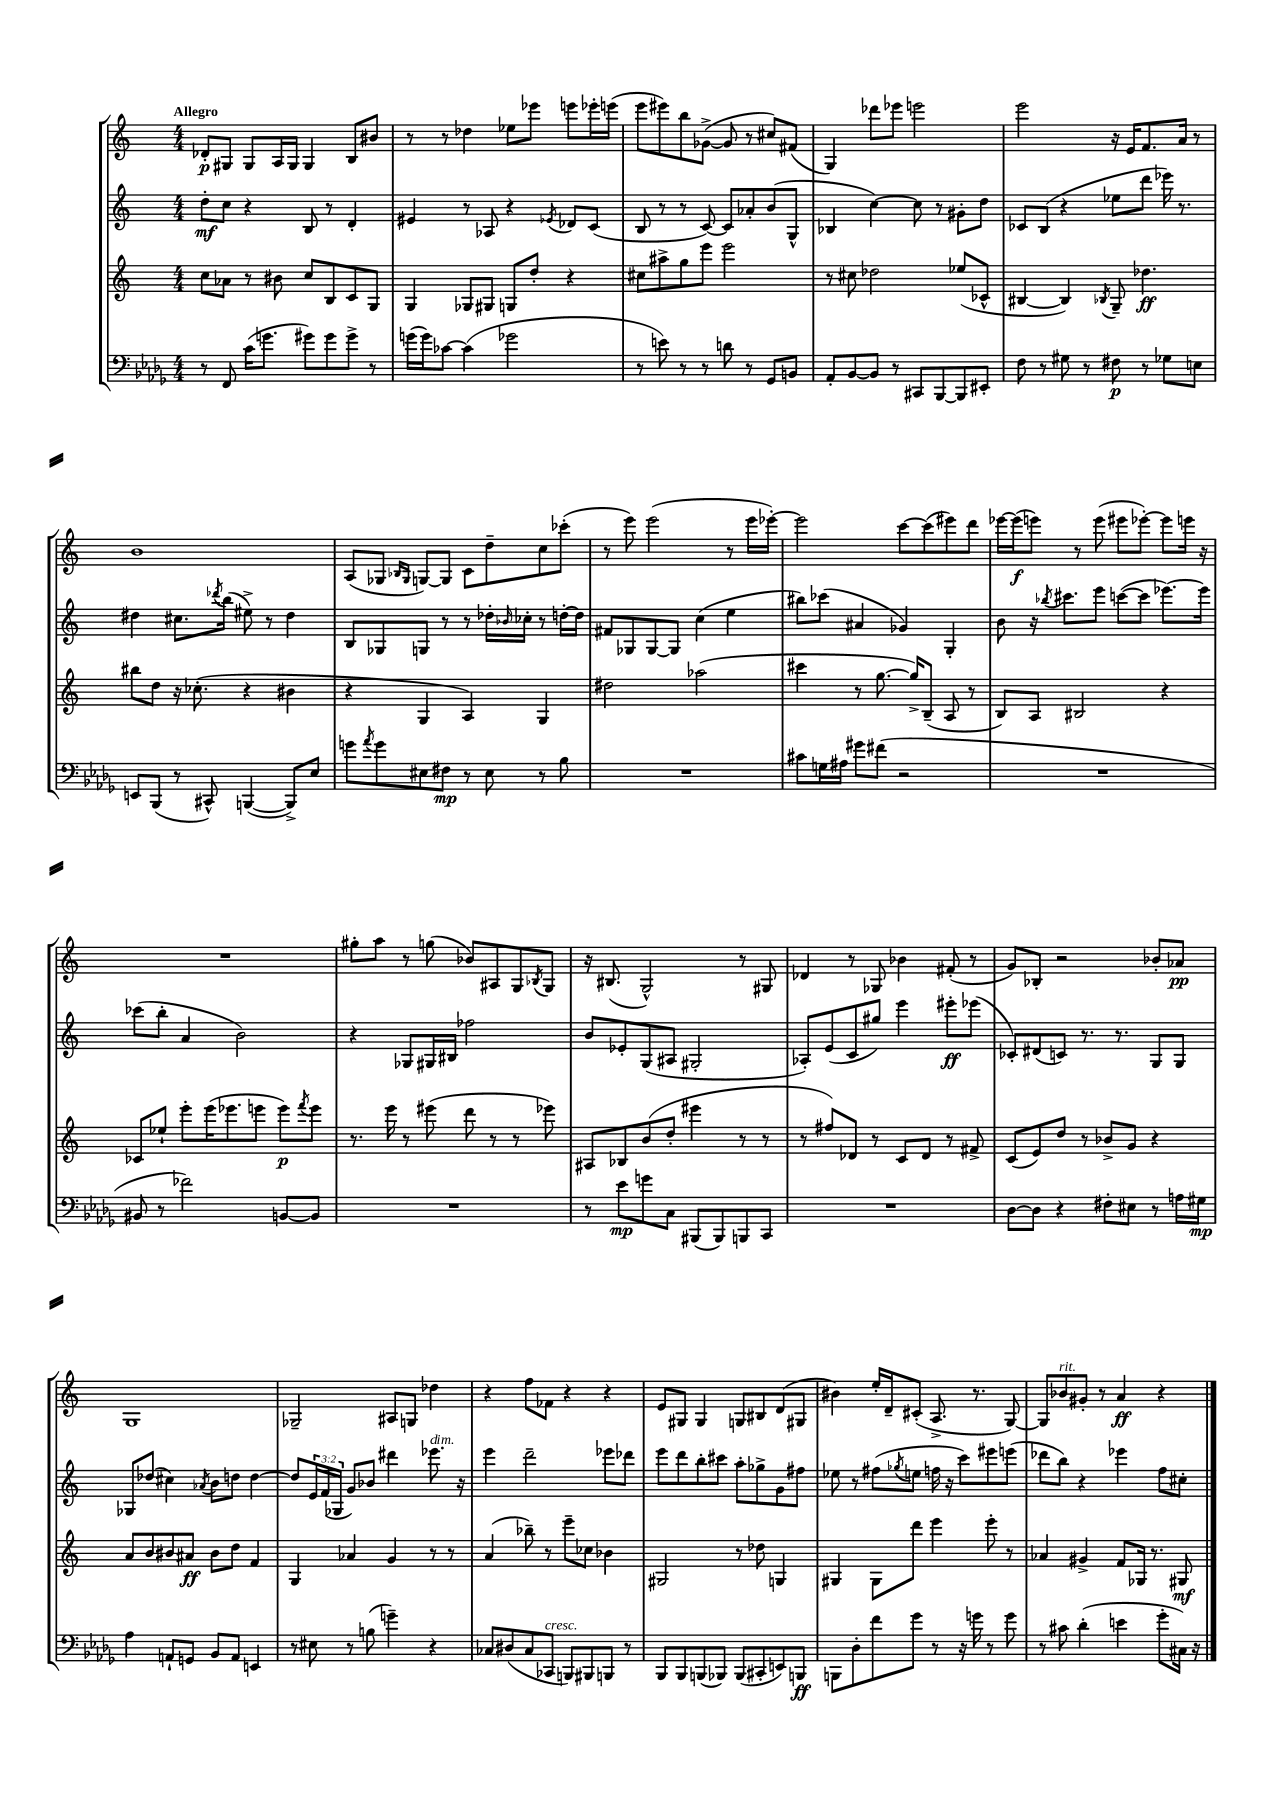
<<
\new StaffGroup <<
\new Staff = "s0" {
    \clef treble \key c \major \numericTimeSignature \time 4/4 \tempo "Allegro"
    des'8-.\p gis8 gis8 a16 gis16 gis4 b8 bis'8 |
    r8 r8 des''4 ees''8 ees'''8 e'''8 ees'''16-. e'''16( |
    e'''8 eis'''8) b''8 ges'8~->( ges'8 r8 cis''8) fis'8( |
    g4) des'''8 ees'''8 e'''2 |
    e'''2 r16 e'16 f'8. a'16 r8 |
    b'1 |
    a8( ges8 \grace { bes16 ges16 } g8~) g8 c'8 d''8-- c''8 ces'''8-.( |
    r8 e'''8) e'''2( r8 e'''16 ees'''16~-.) |
    ees'''2 c'''8~ c'''8( eis'''8) d'''8 |
    ees'''16~ ees'''16\f( e'''8) r8 e'''8( eis'''8 ees'''8~-.) ees'''8 e'''16 r16 |
    R1 |
    gis''8-. a''8 r8 g''8( bes'8) ais8 g8 \acciaccatura { bes8 } g8 |
    r16 bis8.( g2-^) r8 gis8 |
    des'4 r8 ges8 bes'4 fis'8-.( r8 |
    g'8) bes8-. r2 bes'8-. aes'8\pp |
    g1 |
    ges2-- ais8 g8 des''4 |
    r4 f''8 fes'8 r4 r4 |
    e'8 gis8 gis4 g8 bis8 d'8( gis8 |
    bis'4) e''16-. d'16-- cis'8-.( a8.-> r8. g8~) |
    g8 bes'8^\markup { \italic "rit." } gis'8-. r8 a'4\ff r4 \bar "|." |
}
\new Staff = "s1" {
    \clef treble \key c \major \numericTimeSignature \time 4/4 \override Staff.TupletNumber.text = #tuplet-number::calc-fraction-text
    d''8-.\mf c''8 r4 b8 r8 d'4-. |
    eis'4 r8 aes8 r4 \acciaccatura { ees'8 } des'8 c'8( |
    b8 r8 r8 c'8~) c'8 aes'8-. b'8( g8-^ |
    bes4 c''4~) c''8 r8 gis'8-. d''8 |
    ces'8 b8( r4 ees''8 d'''8 ees'''16) r8. |
    dis''4 cis''8. \acciaccatura { des'''8 } b''16( eis''8->) r8 dis''4 |
    b8 ges8 g8 r8 r8 des''16-. \grace { bes'16 } ces''16-. r8 d''16~-. d''16 |
    fis'8 ges8 ges8~ ges8 c''4( e''4 |
    bis''8) ces'''8( ais'4 ges'4) g4-. |
    b'8 r16 \acciaccatura { bes''8 } cis'''8. e'''8 c'''8~( c'''8 ees'''8.~) ees'''16 |
    ces'''8( b''8-. a'4 b'2) |
    r4 ges8 gis16 bis16 fes''2 |
    b'8 ees'8-. g8( ais8 gis2-. |
    aes8-.) e'8( c'8 gis''8) e'''4 eis'''8-.\ff ees'''8( |
    ces'8-.) dis'8( c'8) r8. r8. g8 g8 |
    ges8 des''8( cis''4) \acciaccatura { aes'8 } b'8 d''8 d''4~ |
    d''8 \tuplet 3/2 { e'16 f'16( ges16 } g'8) bes'8 dis'''4 ees'''8.^\markup { \italic "dim." } r16 |
    e'''4 d'''2-- ees'''8 des'''8 |
    e'''8 d'''8 b''8-. cis'''8 a''8-. ges''8-> g'8 fis''8 |
    ees''8 r8 fis''8( \acciaccatura { ges''8 } e''8 f''16 r16 c'''8) eis'''8 e'''8( |
    des'''8 b''8) r4 ees'''4 f''8 cis''8-. \bar "|." |
}
\new Staff = "s2" {
    \clef treble \key c \major \numericTimeSignature \time 4/4
    c''8 aes'8 r8 bis'8 c''8 b8 c'8 g8 |
    g4 ges8 gis8 g8 d''8-. r4 |
    cis''8 ais''8-> g''8 e'''8 e'''2 |
    r8 cis''8 des''2 ees''8( ces'8-^ |
    bis4~ bis4) \acciaccatura { bes8 } g8-- des''4.\ff |
    bis''8 d''8 r16 ces''8.-.( r4 bis'4 |
    r4 g4 a4) g4 |
    dis''2 aes''2( |
    cis'''4 r8 g''8.~ g''16->) b8--( a8 r8 |
    b8) a8 bis2 r4 |
    ces'8 ees''8-! e'''8-. e'''16( ees'''8. e'''8 e'''8\p) \acciaccatura { f'''8 } e'''8 |
    r8. e'''16 r8 eis'''8( d'''8 r8 r8 ees'''8) |
    ais8 bes8 b'8( d''8-. eis'''4 r8 r8 |
    r8 fis''8) des'8 r8 c'8 des'8 r8 fis'8-> |
    c'8( e'8) d''8 r8 bes'8-> g'8 r4 |
    a'8 b'8 bis'8 ais'8\ff bis'8 d''8 f'4 |
    g4 aes'4 g'4 r8 r8 |
    a'4( bes''8--) r8 e'''8-- ces''8 bes'4 |
    gis2 r8 des''8 g4 |
    gis4 gis8 d'''8 e'''4 e'''8-. r8 |
    aes'4 gis'4-> f'8 ges16 r8. gis8\mf \bar "|." |
}
\new Staff = "s3" {
    \clef bass \key des \major \numericTimeSignature \time 4/4
    r8 f,8 c'16( g'8. gis'8) gis'8 gis'8-> r8 |
    g'16( g'16) ces'8~ ces'4( ges'2 |
    r8 e'8) r8 r8 d'8 r8 ges,8 b,8 |
    aes,8-. bes,8~ bes,8 r8 cis,8 bes,,8~ bes,,8 eis,8-. |
    f8 r8 gis8 r8 fis8\p r8 ges8 e8 |
    e,8 bes,,8( r8 cis,8-^) b,,4~( b,,8->) ees8 |
    g'8 \acciaccatura { aes'8 } g'8 eis8 fis8\mp r8 eis8 r8 bes8 |
    R1 |
    cis'8 g16 ais16 gis'8 fis'8( r2 |
    R1 |
    bis,8 r8 fes'2) b,8~ b,8 |
    R1 |
    r8 ees'8\mp g'8 c8 bis,,8( bis,,8) b,,8 c,8 |
    R1 |
    des8~ des8 r4 fis8-. eis8 r8 a16 gis16\mp |
    aes4 a,8-! g,8 bes,8 a,8 e,4 |
    r8 eis8 r8 b8( g'4--) r4 |
    ces8 dis8( ces8 ces,8^\markup { \italic "cresc." } b,,8) bis,,8 b,,8 r8 |
    bes,,8 bes,,8 b,,8( bes,,8) bes,,8( cis,8-. e,8) b,,8\ff |
    b,,8 des8-. f'8 ges'8 r8 r16 g'16 r8 g'8 |
    r8 cis'8 des'4-.( e'4 ges'8-. cis16) r16 \bar "|." |
}
>>
>>
\layout { \context { \Score \remove "Bar_number_engraver" } }
